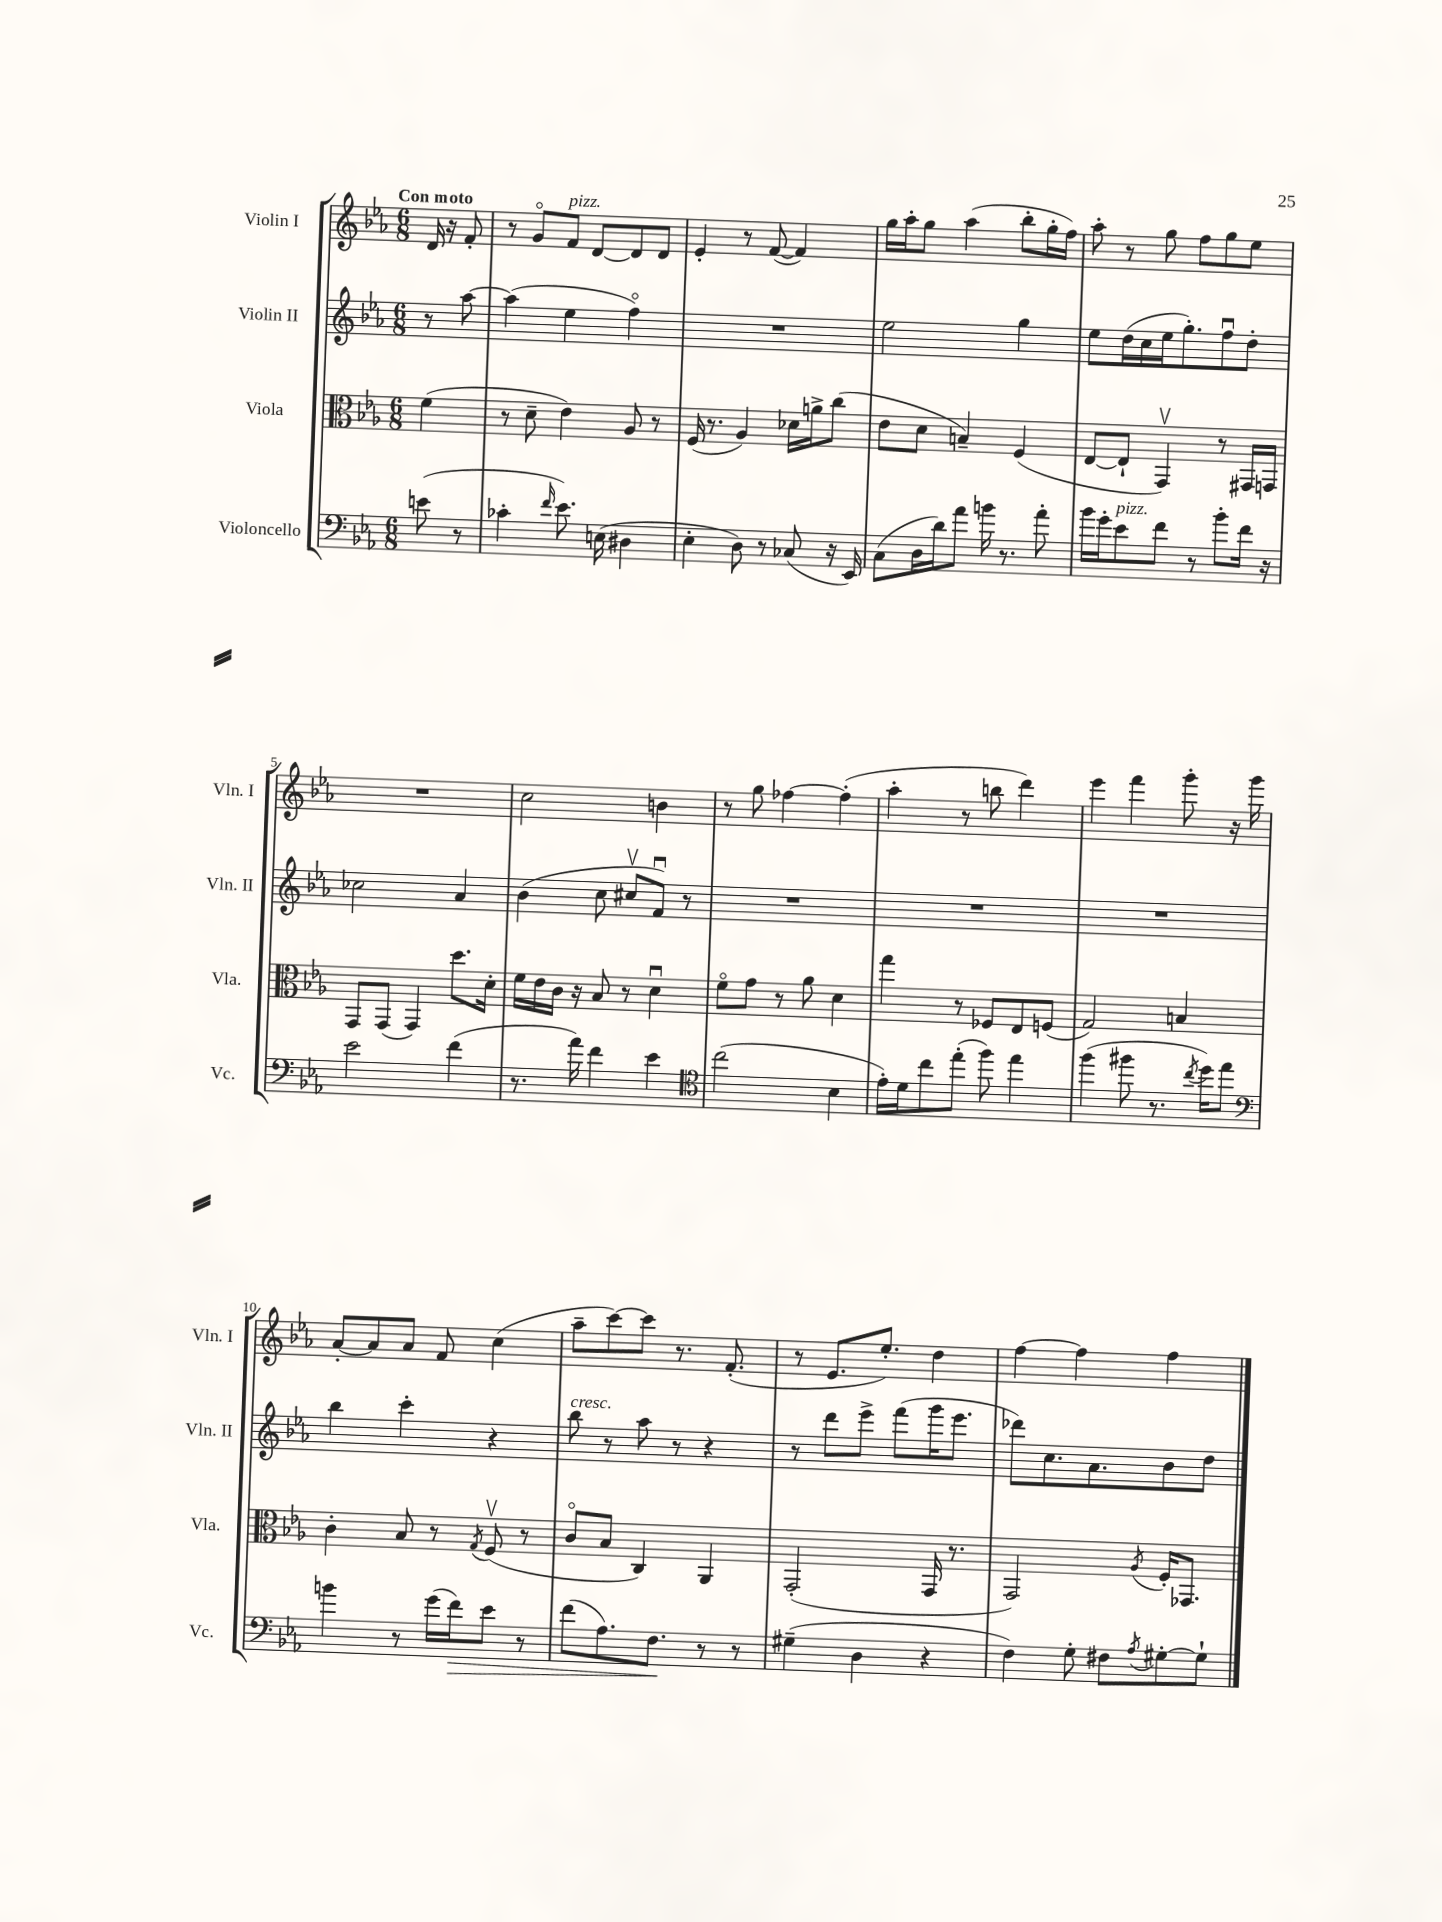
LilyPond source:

<<
\new StaffGroup <<
\new Staff = "s0" \with { instrumentName = "Violin I" shortInstrumentName = "Vln. I" } {
    \clef treble \key ees \major \numericTimeSignature \time 6/8 \partial 4 \tempo "Con moto"
    d'16 r16 f'8-. |
    r8 g'8\flageolet f'8^\markup { \italic "pizz." } d'8~ d'8 d'8 |
    ees'4-. r8 f'8~( f'4) |
    g''16 aes''16-. g''8 aes''4( bes''8-. g''16-. f''16) |
    aes''8-. r8 g''8 f''8 g''8 ees''8 |
    R2. |
    c''2 b'4 |
    r8 g''8 fes''4~ fes''4-.( |
    aes''4-. r8 b''8 d'''4) |
    ees'''4 f'''4 g'''8-. r16 g'''16 |
    aes'8~-. aes'8 aes'8 f'8 c''4( |
    aes''8-- c'''8~) c'''8 r8. f'8.-.( |
    r8 ees'8. ees''8.-.) d''4 |
    f''4~ f''4 f''4 \bar "|." |
}
\new Staff = "s1" \with { instrumentName = "Violin II" shortInstrumentName = "Vln. II" } {
    \clef treble \key ees \major \numericTimeSignature \time 6/8 \partial 4
    r8 aes''8~ |
    aes''4( ees''4 f''4\flageolet) |
    R2. |
    ees''2 g''4 |
    ees''8 d''16( c''16 ees''16 g''8.-.) f''8\downbow d''8-. |
    ces''2 aes'4 |
    bes'4( c''8 cis''8\upbow f'8\downbow) r8 |
    R2. |
    R2. |
    R2. |
    bes''4 c'''4-. r4 |
    bes''8^\markup { \italic "cresc." } r8 aes''8 r8 r4 |
    r8 d'''8 ees'''8-> f'''8( g'''16 ees'''8. |
    des'''8) c''8. aes'8. bes'8 d''8 \bar "|." |
}
\new Staff = "s2" \with { instrumentName = "Viola" shortInstrumentName = "Vla." } {
    \clef alto \key ees \major \numericTimeSignature \time 6/8 \partial 4
    f'4( |
    r8 d'8-- ees'4) aes8 r8 |
    f16( r8. aes4) des'16 a'16-> c''8( |
    ees'8 d'8 b4--) f4( |
    ees8~ ees8-! g,4\upbow) r8 gis,16 g,16 |
    g,8 g,8( g,4) d''8. d'16-. |
    f'16 ees'16 c'16 r16 bes8 r8 d'4\downbow |
    f'8\flageolet g'8 r8 aes'8 d'4 |
    g''4 r8 fes8 ees8 f8( |
    g2) b4 |
    c'4-. bes8 r8 \acciaccatura { g8 } f8\upbow( r8 |
    c'8\flageolet bes8 c4) aes,4 |
    g,2-.( g,16 r8. |
    g,2) \acciaccatura { aes8 } f16-. ges,8. \bar "|." |
}
\new Staff = "s3" \with { instrumentName = "Violoncello" shortInstrumentName = "Vc." } {
    \clef bass \key ees \major \numericTimeSignature \time 6/8 \partial 4
    e'8( r8 |
    ces'4-. \grace { f'16 } ees'8.) e16( dis4 |
    ees4-. d8) r8 ces8( r16 ees,16) |
    c8( d16 d'16) aes'8 b'16 r8. aes'8-. |
    bes'16 g'16-. ees'8^\markup { \italic "pizz." } f'8 r8 bes'8-. f'16 r16 |
    ees'2 f'4( |
    r8. aes'16) f'4 ees'4 |
    \clef tenor c''2( bes4 |
    ees'16-.) d'16 c''8 ees''8-.( f''8) ees''4 |
    f''4( fis''8 r8. \acciaccatura { c''8 } d''16) ees''8 |
    \clef bass b'4 r8 g'16( f'16\>) ees'8 r8 |
    f'8( aes8.) f8.\! r8 r8 |
    gis4--( d4 r4 |
    f4) g8-. fis8 \acciaccatura { aes8 } gis8~-. gis8-! \bar "|." |
}
>>
>>
